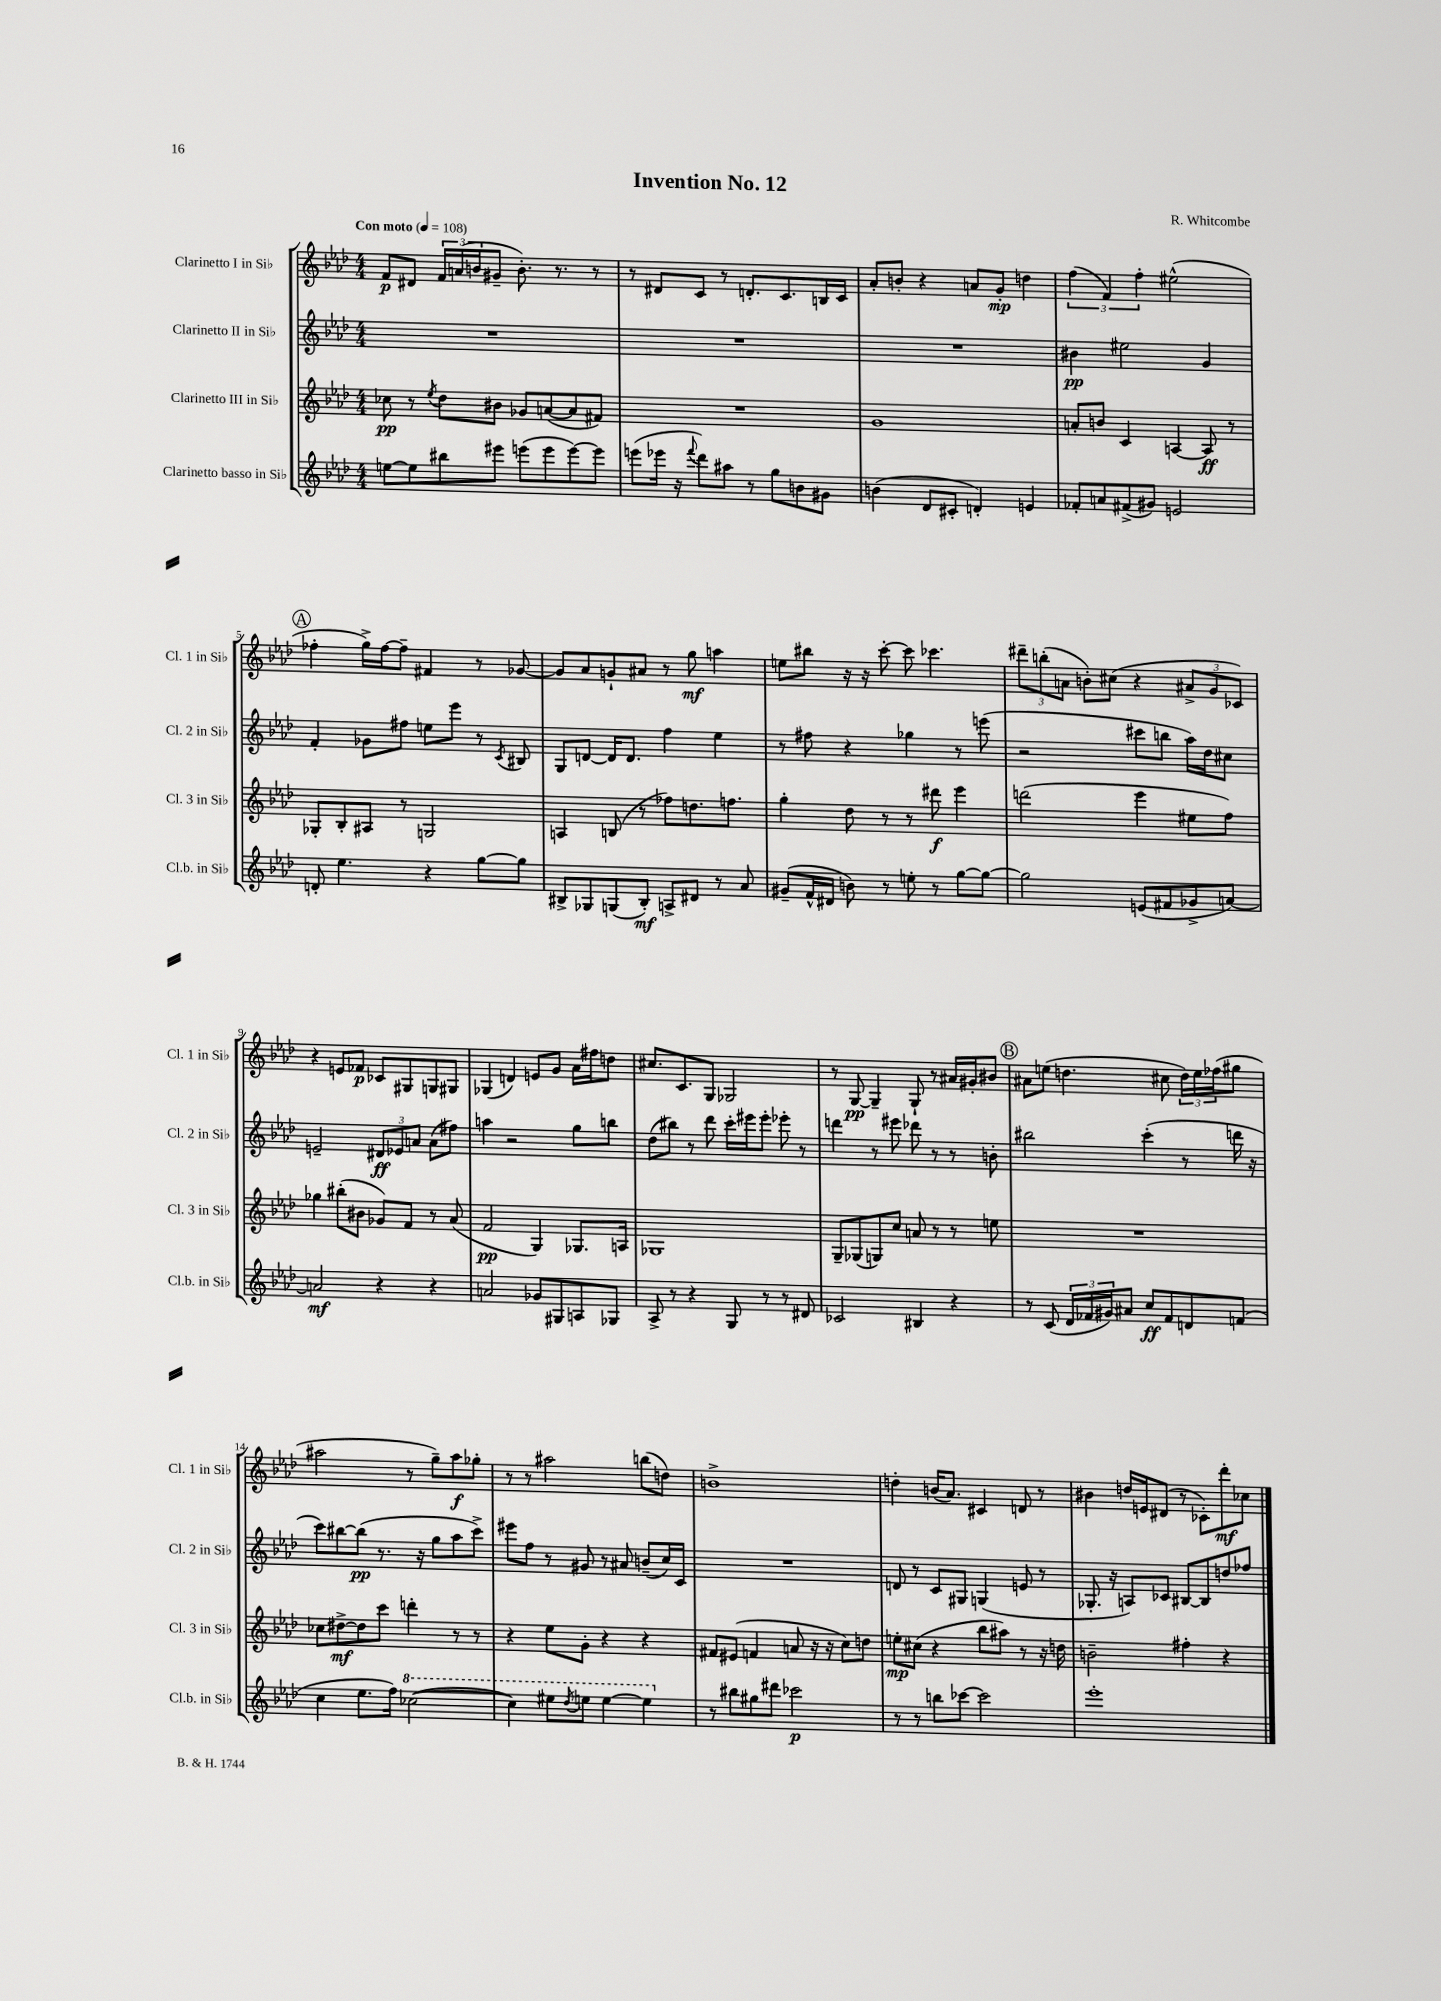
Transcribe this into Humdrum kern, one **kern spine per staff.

**kern	**kern	**kern	**kern
*staff4	*staff3	*staff2	*staff1
*clefG2	*clefG2	*clefG2	*clefG2
*k[b-e-a-d-]	*k[b-e-a-d-]	*k[b-e-a-d-]	*k[b-e-a-d-]
*M4/4	*M4/4	*M4/4	*M4/4
*MM108	*MM108	*MM108	*MM108
[8ee	8cc-	1r	8f
8ee]	8r	.	8d#
.	8qee-	.	.
8bb#	8dd-	.	24f
.	.	.	(24a
.	.	.	24b
8eee#	8b#	.	8g#~
(8eee	8g-	.	8.b')
8eee	([8a	.	.
.	.	.	8.r
[8eee)	8a]	.	.
8eee]	8f#)	.	8r
=	=	=	=
(8eee	1r	1r	8r
16eee-	.	.	8d#
16r	.	.	.
8qqfff	.	.	.
8ddd-)	.	.	8c
8aa#	.	.	8r
8r	.	.	8.d'
8gg	.	.	.
.	.	.	8.c
8b	.	.	.
8g#	.	.	16B
.	.	.	16c
=	=	=	=
(4b	1g	1r	8a-'
.	.	.	8b'
8d-	.	.	4r
8c#'	.	.	.
4d')	.	.	8a
.	.	.	8g'
4e	.	.	4dd
=	=	=	=
8f-'	8a'	4b#	(6ff
8a	8b	.	.
.	.	.	6f)
(8f#^	4c	2ee#	.
.	.	.	6ff'
8g#)	.	.	.
2e	[4A	.	(2ee#^^
.	8A]	4g	.
.	8r	.	.
=	=	=	=
8d'	8G-'	4f'	4ff-'
4.ee-	8B-'	.	.
.	8A#	8g-	16gg^)
.	.	.	[16ff-
.	8r	8ff#	8ff-~]
4r	2G	8ee	4f#
.	.	8eee-	.
[8gg	.	8r	8r
.	.	8qc	.
8gg]	.	8B#	[8g-
=	=	=	=
8B#^	4A	8G	8g-]
8G-	.	[8d	8a-
(8G	(8B	16d]	8g`
.	.	8.d	.
8B#')	8r	.	8a#
8A^	8ff-)	4ff	8r
8d#	8.dd	.	8gg
8r	.	4ee-	4aa
.	8.ff	.	.
8a-	.	.	.
=	=	=	=
(8g#~	4gg'	8r	8ee
16f^^	.	8ff#	8bb#
16d#	.	.	.
8b)	8dd-	4r	16r
.	.	.	16r
8r	8r	.	[8ccc'
8ee'	8r	4gg-	8ccc]
8r	8ddd#	.	4.ccc-
[8gg	4eee-	8r	.
8gg_	.	(8eee	.
=	=	=	=
2gg]	(2ddd	2r	12ddd#~
.	.	.	(12bb'
.	.	.	12a
.	.	.	8b')
.	.	.	(8cc#
(8e	4eee-	8ccc#	4r
8f#	.	8bb	.
8g-^	8ee#	16aa-)	12a#^
.	.	16dd-	.
.	.	.	12g
[8a)	8ff)	8cc#	.
.	.	.	12c-)
=	=	=	=
2a]	4gg-	2e~	4r
.	(8bb#'	.	8e
.	8b#	.	8f-
4r	8g-)	12d#	8c-
.	.	12e-	.
.	8f	.	8G#
.	.	12a	.
4r	8r	(8a	8G
.	(8a-	8ff#)	8G#
=	=	=	=
2a	2f	4aa	(4G-
.	.	2r	4d)
8g-	4G)	.	8e
8G#	.	.	8g
8A	8.G-	8gg	16a-
.	.	.	16ff#
8G-	.	8bb	8dd
.	16A	.	.
=	=	=	=
8A-^	1G-	(8dd-	8.cc#
8r	.	8bb#)	.
.	.	.	8.c
4r	.	8r	.
.	.	8ddd-	8G
8G	.	16ccc'	2G-
.	.	16eee#	.
8r	.	8eee#'	.
8r	.	8eee-'	.
8d#	.	8r	.
=	=	=	=
2c-	8G~	4ddd	8r
.	(8G-	.	[8G
.	8G)	8r	4G~]
.	8cc	8eee#	.
4B#	8a	8ddd-	8G`
.	8r	8r	8r
4r	8r	8r	16a#
.	.	.	16g#'
.	8ee	8b'	8b#
=	=	=	=
8r	1r	2bb#	8a#
(8c	.	.	(8ee
24d-	.	.	4.dd
24f-	.	.	.
24g#)	.	.	.
8a#	.	.	.
8cc	.	(4ccc'	.
8f-	.	.	8cc#
8d	.	8r	24dd)
.	.	.	24ee
.	.	.	(24ff-
(8f	.	16ddd	8gg#
.	.	16r	.
=	=	=	=
4cc	8cc-	8ccc)	2aa#
.	[8dd#^	[8bb#	.
8.ee-	8dd#]	(8bb#]	.
.	8ccc	8.r	.
16ff)	.	.	.
([2ccc-	4ddd'	.	8r
.	.	16r	.
.	.	8gg	8gg~)
.	8r	8aa-	8aa#
.	8r	8ccc^)	8gg-'
=	=	=	=
4ccc-])	4r	8eee#	8r
.	.	8ff	8r
8eee#	8ee-	8r	2aa#
8qddd-	.	.	.
8eee	8g'	8g#	.
[4eee	4r	8r	.
.	.	8a#	.
4eee]	4r	(8b~	(8bb
.	.	16cc)	8dd)
.	.	16c	.
=	=	=	=
8r	8f#	1r	1b^
8bb#	(8e#	.	.
8gg#	4f	.	.
8ddd#	.	.	.
2ccc-	8a	.	.
.	16r	.	.
.	16r	.	.
.	8cc)	.	.
.	8dd	.	.
=	=	=	=
8r	8ee'	8d	4dd'
8r	(8cc#	8r	.
8bb	4r	8c	(16b
.	.	.	8.a-)
[8ccc-	.	8G#	.
2ccc-]	8bb-	(4G	4c#
.	8aa#)	.	.
.	8r	8e	8d
.	16r	8r	8r
.	16dd	.	.
=	=	=	=
1eee-'	2b~	8.G-'	4b#
.	.	16r	.
.	.	8A)	16dd
.	.	.	16e
.	.	8c-	(8d#
.	4ff#'	[8B#	8r
.	.	8B#]	8c-')
.	4r	8dd	8ddd-'
.	.	8ff-	8cc-
==	==	==	==
*-	*-	*-	*-
